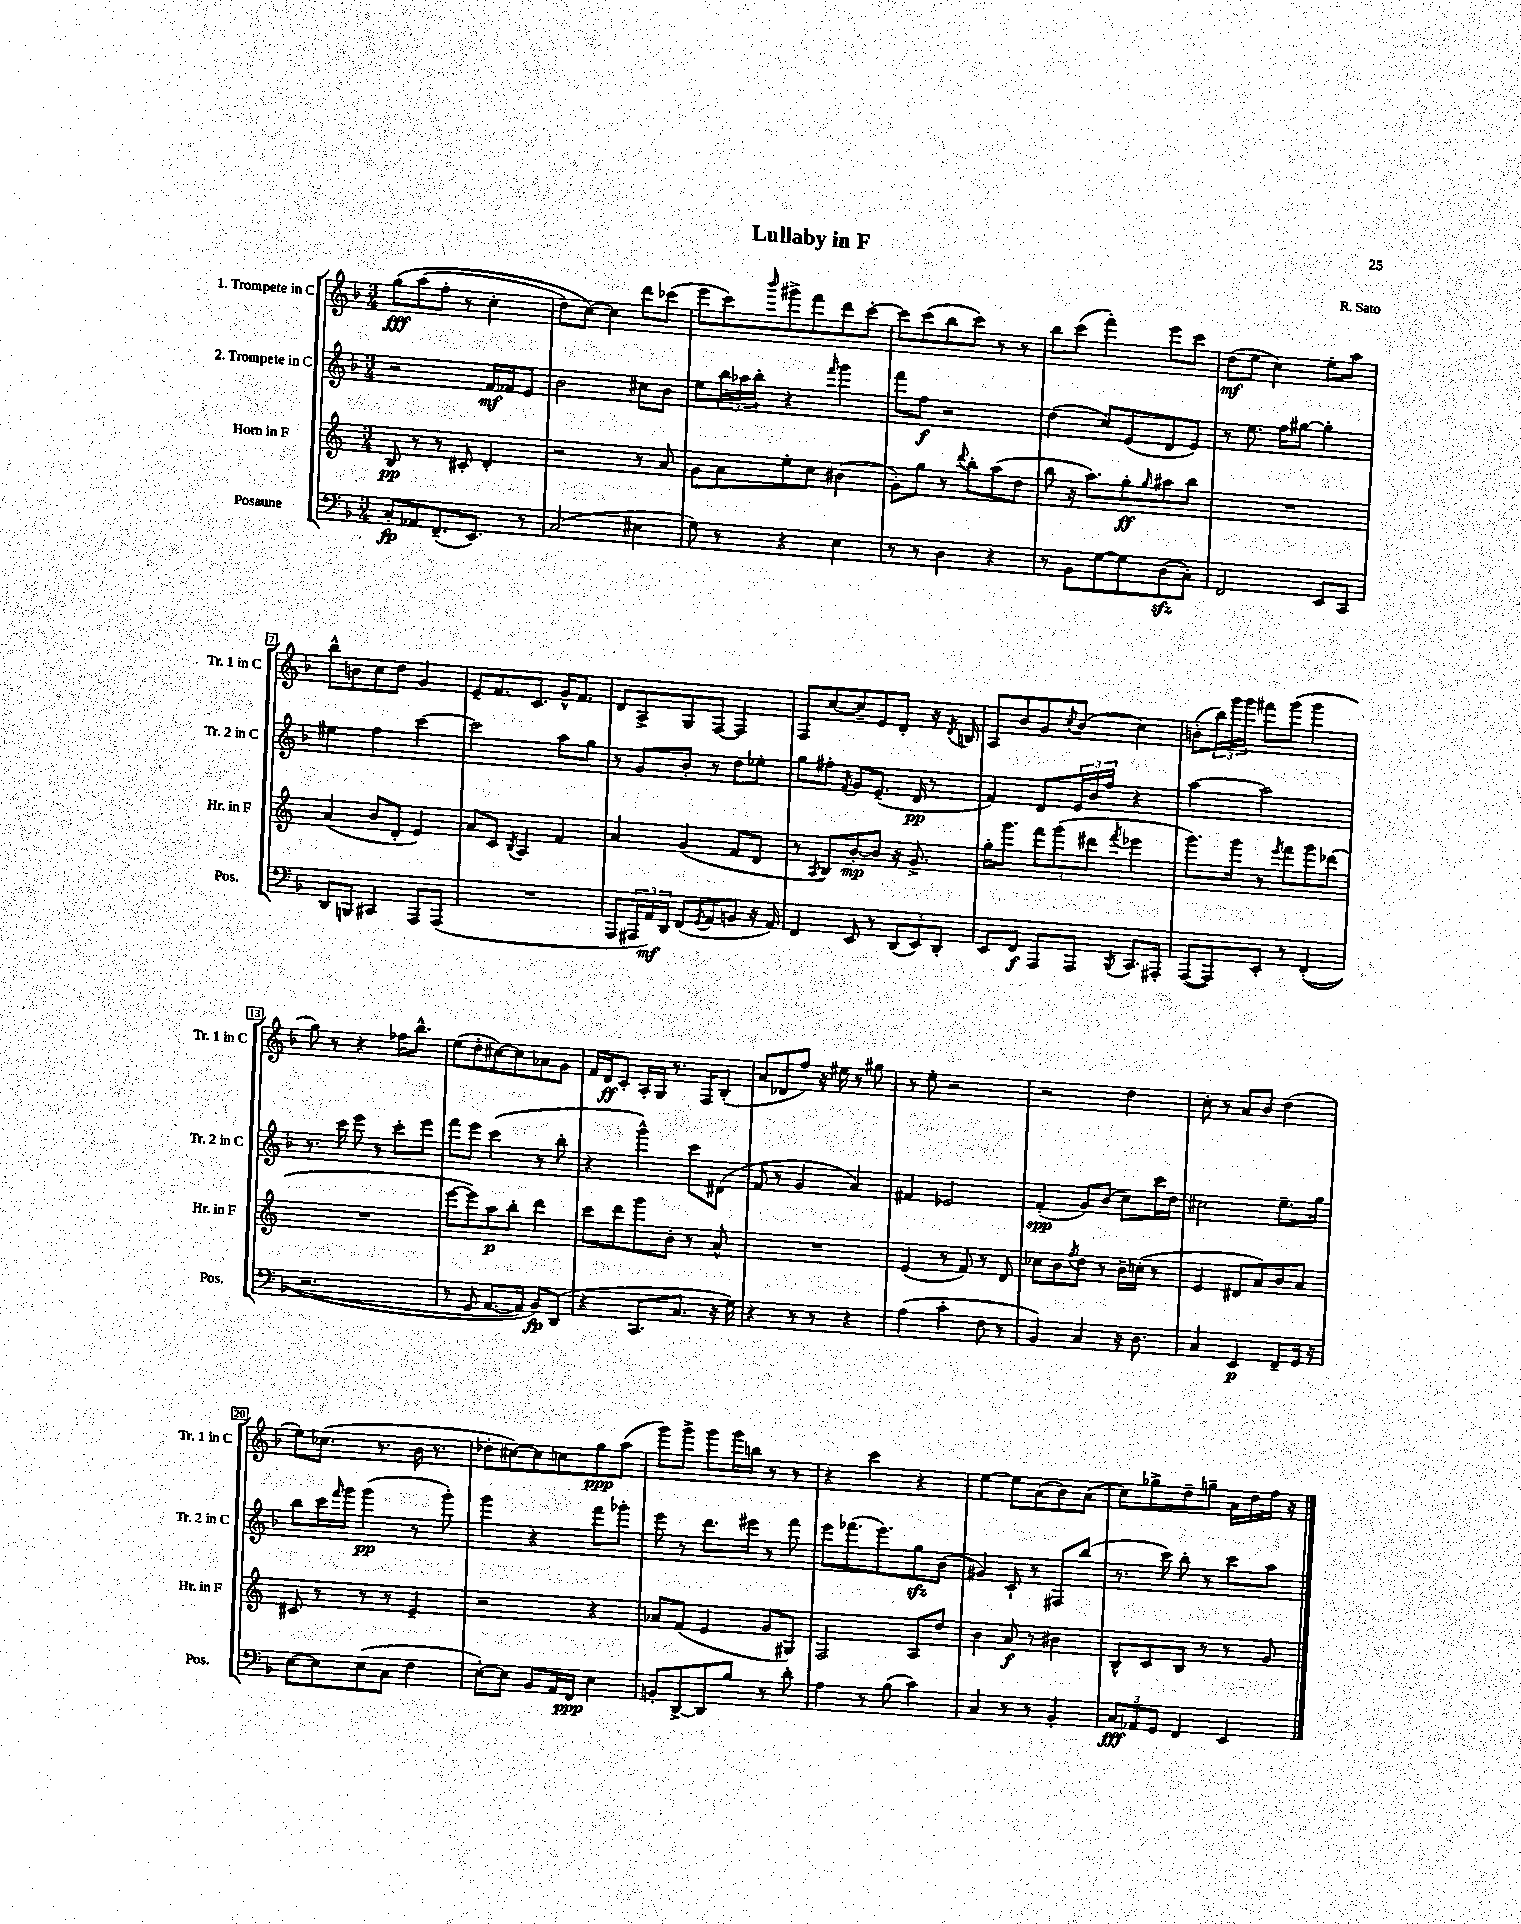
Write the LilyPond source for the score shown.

\header { title = "Lullaby in F" composer = "R. Sato" }
<<
\new StaffGroup <<
\new Staff = "s0" \with { instrumentName = "1. Trompete in C" shortInstrumentName = "Tr. 1 in C" } {
    \clef treble \key f \major \numericTimeSignature \time 3/4
    g''8\fff\( a''8( f''8-. r8 c''4-. |
    d''8) c''8~\) c''4 d'''8 ces'''8( |
    e'''8 c'''8) \grace { bes'''16 } gis'''8-> f'''8 d'''8 c'''8~-. |
    c'''8 c'''8( bes''8 c'''8) r8 r8 |
    bes''8 c'''8( f'''4-.) e'''8 c'''8 |
    d''8\mf( e''8 c''4) e''8-. a''8 |
    bes''8-^ b'8 c''8 d''8 g'4 |
    e'8-- f'8. c'8. g'16-^ f'8. |
    d'8 a8-> g8 f8~ f4 |
    f8 c''8~ c''8-- e'8 d'8-. r16 \acciaccatura { d'8 } b16 |
    a8 bes'8 g'8 \acciaccatura { c''8 } bes'8( c''4) |
    b'8-.( \tuplet 3/2 { bes''16) g'''16 g'''16 } fis'''8 g'''8( g'''4 |
    g''8) r8 r4 fes''16 bes''8.-^ |
    e''8( d''8-. cis''8~) cis''8 aes'8 g'8 |
    f'16 d'16\ff c'8-. a16-. g16 r8. f16 bes8-.( |
    a'8 des'8 f''8) r16 eis''16 r8 gis''8 |
    r8 e''8-. r2 |
    r2 d''4 |
    c''8-. r8 a'8 bes'8 d''4( |
    e''8) ces''8.( r8. bes'16 r8. |
    des''8-. cis''8~) cis''8 c''8 g''8\ppp a''8( |
    g'''8) g'''8-> g'''8 g'''16 b''16 r8 r8 |
    r4 c'''4 r4 |
    e''4~ e''8 a'8( bes'8) a'8( |
    c''8) ges''8-> d''8-- g''8-- a'16 d''16 f''16 r16 \bar "|." |
}
\new Staff = "s1" \with { instrumentName = "2. Trompete in C" shortInstrumentName = "Tr. 2 in C" } {
    \clef treble \key f \major \numericTimeSignature \time 3/4
    r2 f'16\mf fes'16 e'8 |
    bes'2 cis''8 bes'8 |
    e''8 \tuplet 3/2 { bes''16 aes''16 bes''16-. } r4 \grace { f'''16 } g'''4 |
    f'''8 f''8\f r2 |
    d''4( c''8) e'8( d'8 e'8) |
    r8 e''8. f''16 gis''8~ gis''4-. |
    eis''4 f''4 c'''4~ |
    c'''2 a''8 g''8 |
    r8 g'8 bes'8-. r8 d''8 ees''8-. |
    g''8 fis''8-. \acciaccatura { f'8 } g'8 e'8.--( d'16\pp r8 |
    f'4) d'8 \tuplet 3/2 { e'16 bes'16 f''16 } r4 |
    a''4~ a''2 |
    r8. c'''16 e'''8 r8 c'''8-. e'''8 |
    f'''8 e'''8 c'''4( r8 bes''8-. |
    r4 g'''4-^) c'''8 dis'8( |
    f'8 r8 g'4 a'4) |
    fis'4 ees'2 |
    f'4-.\spp( g'8) bes'8( c''8) c'''16 d''16 |
    cis''2 e''8.-- g''16 |
    bes''8 c'''16 \grace { f'''16 } g'''16 g'''4\pp( r8 g'''8-.) |
    g'''4 r4 f'''8 ges'''8-. |
    e'''8 r8 d'''8. eis'''16 r8 f'''8 |
    e'''8 fes'''8.( e'''8.) g''8\sfz bes'8( |
    gis'4) c'8-! r8 fis8 bes''8( |
    r8. c'''16) bes''8-. r8 c'''8 a''8 \bar "|." |
}
\new Staff = "s2" \with { instrumentName = "Horn in F" shortInstrumentName = "Hr. in F" } {
    \clef treble \key c \major \numericTimeSignature \time 3/4
    b8\pp r8 r8 cis'8-. d'4-. |
    r2 r8 a'8 |
    g'8 a'8 e''8-. c''8 bis'4( |
    g'8-.) g''8 r8 \appoggiatura { d'''8 } b''8-. a''8( d''8 |
    b''8 r16 a''8.) g''8-.\ff \grace { g''16 } ais''8 b''8 |
    R2. |
    a'4( b'8 d'8-. e'4) |
    a'8 c'8 \acciaccatura { b8 } a4 f'4 |
    a'4 g'4( f'8 d'8 |
    r8 \acciaccatura { a8 } b8) b'8~-.\mp b'8 r16 g'8.-> |
    g''16-. g'''8. \tuplet 3/2 { f'''8 g'''8( dis'''8 } \acciaccatura { f'''8 } ees'''4 |
    g'''8.) g'''16 r8 \acciaccatura { e'''8 } f'''8 g'''8 des'''8( |
    R2. |
    e'''8~ e'''8) a''8\p b''8-. d'''4 |
    c'''8 d'''8 g'''8 b'8-. r8 a'8-^ |
    R2. |
    e'4( r8 f'8) r8 d'8 |
    ces''8 b'8 \acciaccatura { f''8 } d''8 r8 b'16-- c''16-.( r8 |
    e'4 dis'8 a'8) b'8 a'8 |
    cis'8 r8 r8 r8 e'4-- |
    r2 r4 |
    aes'8 f'8( e'4 g'8 gis8) |
    f2 a8 d''8 |
    b'4 a'8\f r8 bis'4 |
    b8-^ c'8 b8 r8 r8 g'8 \bar "|." |
}
\new Staff = "s3" \with { instrumentName = "Posaune" shortInstrumentName = "Pos." } {
    \clef bass \key f \major \numericTimeSignature \time 3/4
    c8-.\fp aes,8 f,8.--( e,8.) r8 |
    c2( eis4 |
    g8) r8 r4 e4 |
    r8 r8 d4 r4 |
    r8 bes,8 g8~ g8 d8\sfz( c8-.) |
    f,2 e,8 c,8 |
    d,8 b,,8 cis,4 a,,8 a,,8( |
    R2. |
    a,,8 \tuplet 3/2 { ais,,16 a,16\mf) d,16 } f,8( \acciaccatura { g,8 } a,8 b,8 r16 a,16) |
    f,4 e,8 r8 \tuplet 3/2 { d,8( e,8) d,8-. } |
    e,8 f,8\f a,,8 a,,8 \acciaccatura { bes,,8 } c,8. ais,,16-. |
    a,,8~( a,,8) e,8-. r8 f,4-.(\( |
    r2. |
    r8 g,8 a,8.~ a,16) bes,8\fp\) d,8( |
    r4 c,8. c8. r16 g16) |
    r4 r8 r8 r4 |
    a4( c'4-. f8 r8 |
    bes,4) c4 r16 d8. |
    c4 e,4\p f,8-- g,16 r16 |
    e8~ e8 e8( c8 f4 |
    e8~-.) e8 bes,8 a,16 f,16\ppp e4 |
    b,8-. d,8~-> d,8 bes8 r8 d'8-. |
    a4 r8 bes8( c'4) |
    c4 r8 r8 bes,4-. |
    \tuplet 3/2 { c8\fff aes,8 g,8 } f,4 e,4 \bar "|." |
}
>>
>>
\layout { \context { \Score \override BarNumber.stencil = #(make-stencil-boxer 0.1 0.3 ly:text-interface::print) } }
